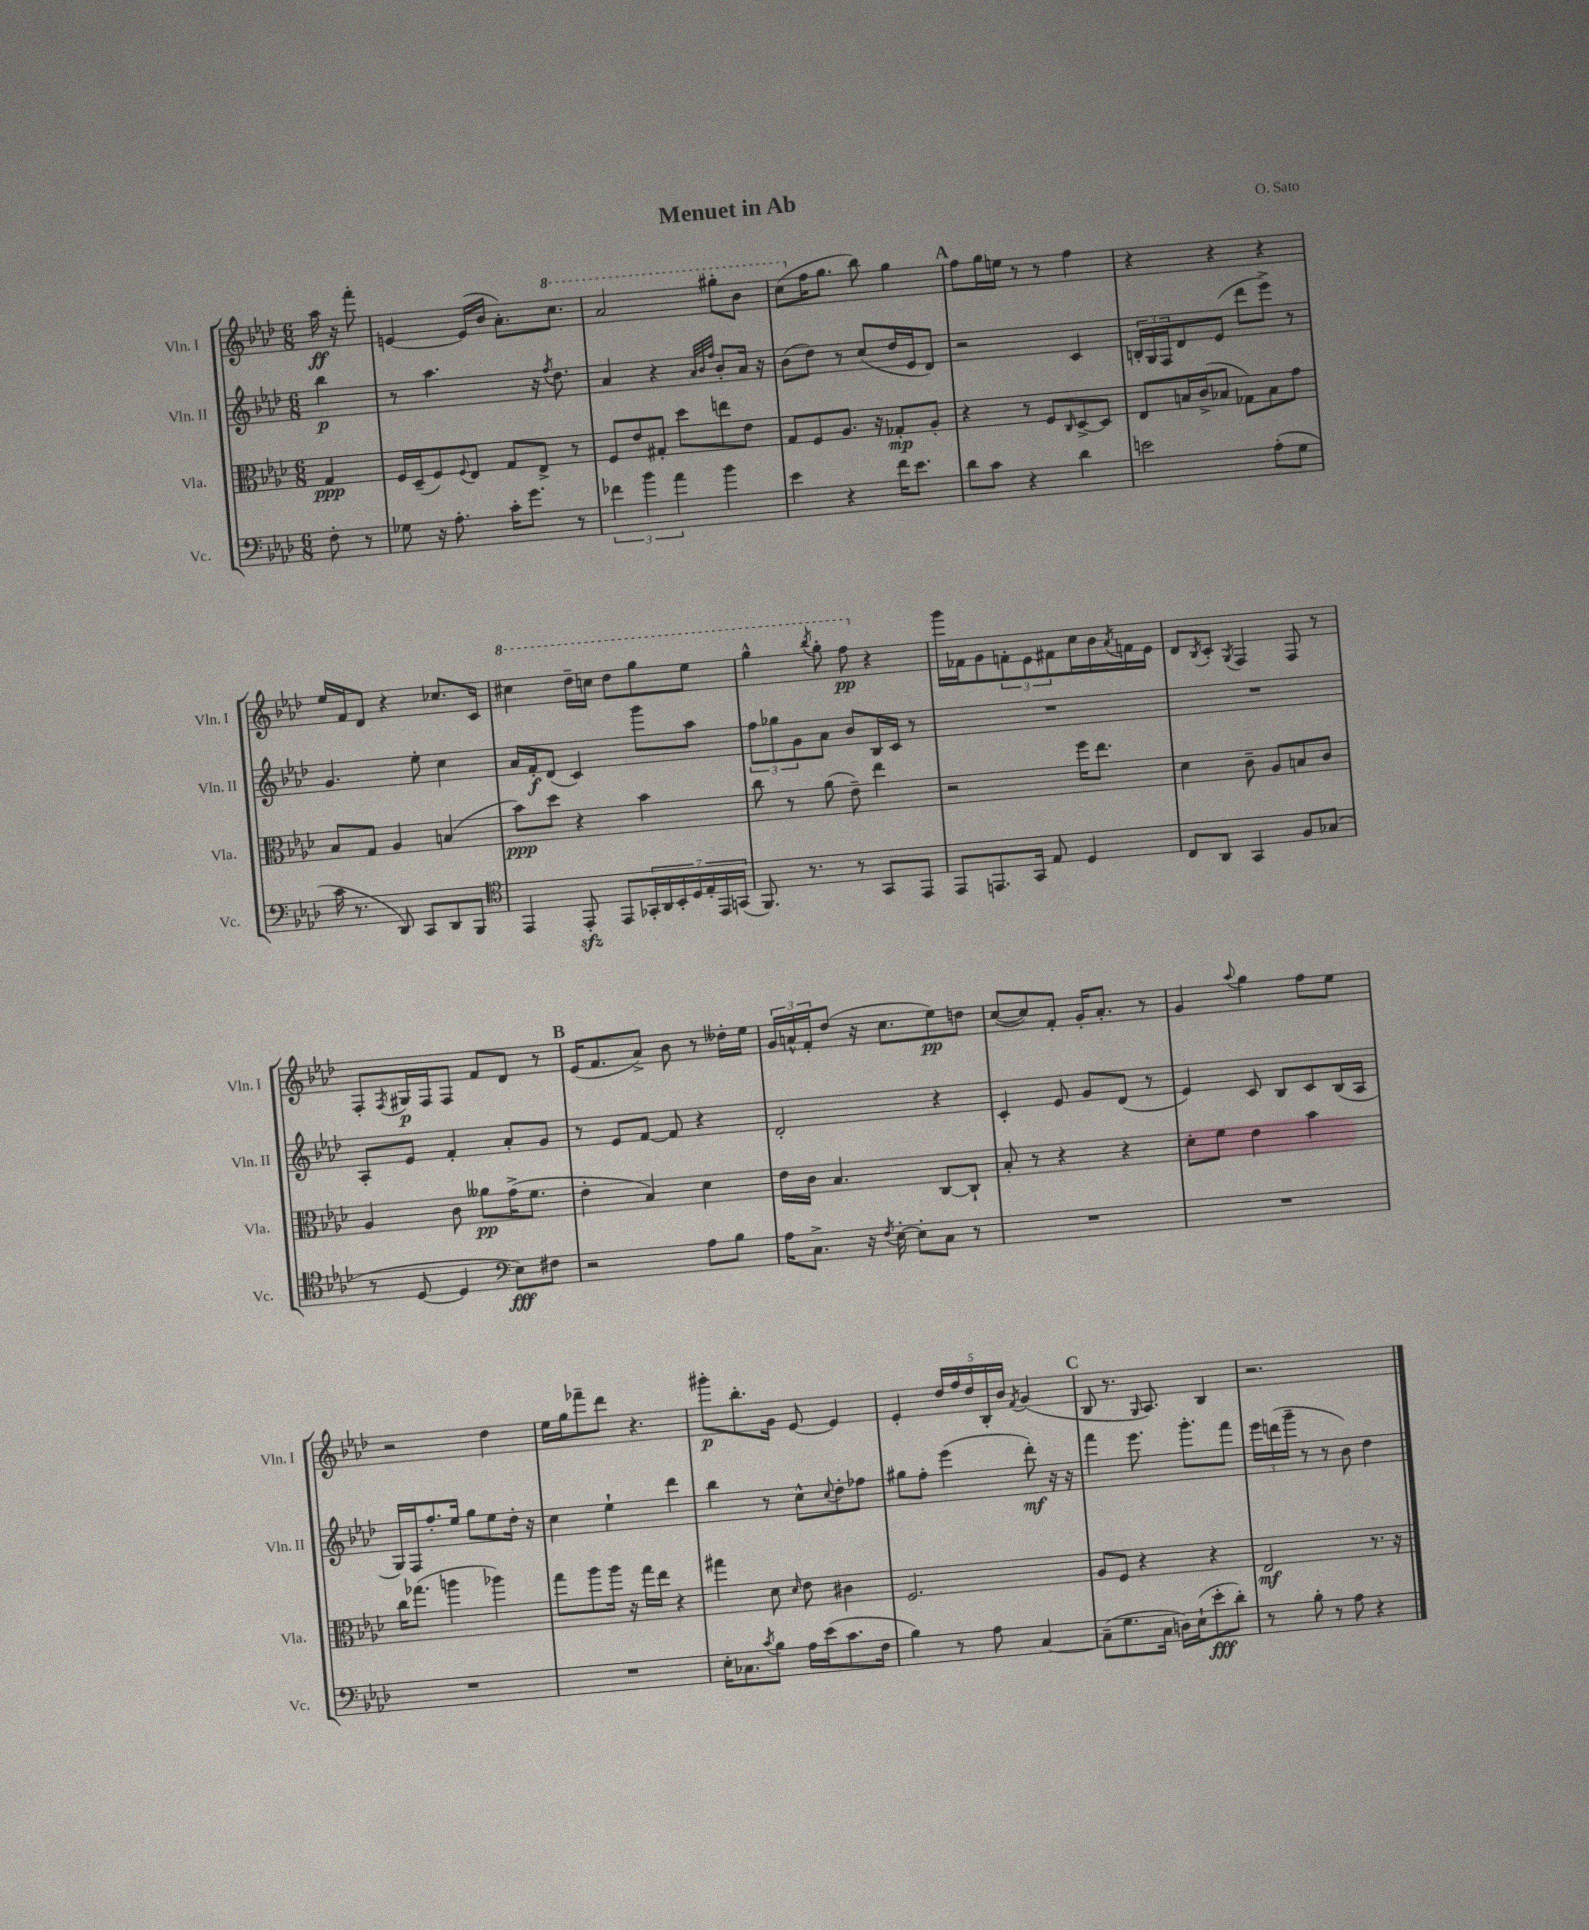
\header { title = "Menuet in Ab" composer = "O. Sato" }
<<
\new StaffGroup <<
\new Staff = "s0" \with { instrumentName = "Vln. I" shortInstrumentName = "Vln. I" } {
    \clef treble \key aes \major \numericTimeSignature \time 6/8 \partial 4
    aes''16\ff r16 f'''8-. |
    e'4~ e'16( bes'16 aes'8.-.) \ottava #1 c'''8. |
    aes''2 gis'''8-. bes''8 |
    c'''8( \ottava #0 f''16 g''8. bes''8) g''4 |
    \mark \markup { \bold "A" } f''8 g''16 e''16 r8 r8 f''4 |
    r4 r4 r4 |
    ees''16 f'16 des'8 r4 ces''8. c'16 |
    \ottava #1 cis'''4 des'''16-- c'''16 des'''8 g'''8 ees'''8 |
    g'''4-^ \acciaccatura { bes'''8 } g'''8-. f'''8\pp \ottava #0 r4 |
    g'''16 fes'16 g'8 \tuplet 3/2 { f'8-. ees'8 fis'8 } c''16 bes'16 \acciaccatura { aes'8 } f'16 ees'16 |
    des'8 \acciaccatura { bes8 } c'8-. \acciaccatura { g8 } f4 f8 r8 |
    f8-. \acciaccatura { f8 } gis16\p f16 f8 f'8 des'8 r8 |
    \mark \markup { \bold "B" } ees'16( f'8. aes'8->) bes'8 r8 deses''16-. ees''16 |
    \tuplet 3/2 { g'16 a'16-^ f'16-. } des''8( r16 c''8. ees''8\pp) d''8 |
    c''8~( c''8) f'8-. g'16-. aes'8.-. r8 |
    g'4 \appoggiatura { aes''8 } g''4 f''8 ees''8 |
    r2 des''4 |
    ees''16 g''16 fes'''8-- des'''8 r4. |
    gis'''8-.\p bes''8.-. g'16 ees'8~ ees'4 |
    ees'4-. \tuplet 5/4 { des''16 f''16 des''16 bes16-. bes'16 } \acciaccatura { f'8 } g'4( |
    \mark \markup { \bold "C" } bes8 r8. \grace { g16 } aes8.) bes4 |
    r2. \bar "|." |
}
\new Staff = "s1" \with { instrumentName = "Vln. II" shortInstrumentName = "Vln. II" } {
    \clef treble \key aes \major \numericTimeSignature \time 6/8 \partial 4
    bes''4\p |
    r8 aes''4. r16 \acciaccatura { f''8 } des''8. |
    aes'4 r4 \grace { aes'32 bes'32 f''32 } bes'8-. aes'16 r16 |
    bes'8( des''8) r8 c''8( des''16 ees'16 des'8) |
    \mark \markup { \bold "A" } r2 c'4 |
    \tuplet 3/2 { b16-. g16 f16 } des'8 ees'8( des'''8 ees'''8->) r8 |
    g'4. ees''8-. c''4 |
    aes'16 f'16-.\f des'8( c'4) g'''8 aes''8 |
    \tuplet 3/2 { f''8 ges''8 g'8 } aes'8 bes'8 bes16 c'16 r8 |
    R2. |
    R2. |
    aes8-. ees'8 f'4-. aes'8-. g'8 |
    \mark \markup { \bold "B" } r8 ees'8 f'8~ f'8 r4 |
    des'2-. r4 |
    c'4-. ees'8 g'8 des'8( r8 |
    ees'4) c'8 bes8 c'8 bes16( aes16 |
    g16) f16 f''8.-. ees''16 g''8 ees''8 des''16-. r16 |
    c''4 ees''4-! des'''4 |
    bes''4 r8 c''8-^ \appoggiatura { c''8 } des''8-. fes''8 |
    gis''8 f''8-. ees'''4( des'''8-.\mf) r16 r16 |
    \mark \markup { \bold "C" } f'''4 ees'''8. g'''8.-. f'''8 |
    \tuplet 3/2 { ees'''16 d'''16( g'''16-- } r8 r8 bes'8) des''4 \bar "|." |
}
\new Staff = "s2" \with { instrumentName = "Vla." shortInstrumentName = "Vla." } {
    \clef alto \key aes \major \numericTimeSignature \time 6/8 \partial 4
    g4\ppp |
    f16 des16--( f8) \appoggiatura { f8 } ees8 g8 ees8-> r8 |
    f8 ees'8 gis8-. des''8 e''8 ees'8 |
    g8 f8 aes8. r16 ges8-.\mp aes8-. |
    \mark \markup { \bold "A" } r4 r8 f8 \grace { c16 } des8~-> des8 |
    ees8 b16 c'16->( bes8 ges8) bes8 g'8 |
    bes8 g8 aes4 b4( |
    bes'8\ppp) des''8 r4 bes'4 |
    c''8 r8 aes'8( ees'8--) ees''4 |
    r2 f''16 ees''8. |
    des'4 c'8-- aes8 b8 c'8 |
    aes4 c'8 aeses'8\pp g'16->( f'8. |
    \mark \markup { \bold "B" } ees'4-. bes4) des'4 |
    ees'16 c'16 bes4. c8~ c8-! |
    bes8-. r8 r4 r4 |
    des'8-. f'8 ees'4 bes'4 |
    c''16 ges''8.( a''4 aes''4) |
    g''8 aes''8 aes''16 r16 g''16 ees''16 r4 |
    gis''4 des'8 \grace { des'16 } ees'8 cis'4 |
    f2. |
    \mark \markup { \bold "C" } aes8 f8 r4 r4 |
    ees2\mf r8. r16 \bar "|." |
}
\new Staff = "s3" \with { instrumentName = "Vc." shortInstrumentName = "Vc." } {
    \clef bass \key aes \major \numericTimeSignature \time 6/8 \partial 4
    f8-. r8 |
    ges8 r16 aes8.-. c'16-. g'8. r8 |
    \tuplet 3/2 { fes'4 bes'4 aes'4 } bes'4 |
    ees'4 r4 f'16 ees'8. |
    \mark \markup { \bold "A" } des'8 c'8 r4 des'4 |
    e'2 aes8-.( g8 |
    c'16 r8. des,8) c,8 des,8 bes,,8 |
    \clef tenor ees,4 ees,8-.\sfz ees,8 \tuplet 7/4 { ges,16-. aes,16 bes,16-. des16 ees16-. ees,16 g,16( } |
    f,8.) r8. r8 g,8 ees,8 |
    ees,8 e,8. g,16 ees8 des4 |
    c8 aes,8 g,4 f8 ges8( |
    r8 des8~ des4 \clef bass ees8\fff) fis8 |
    \mark \markup { \bold "B" } r2 aes8 bes8 |
    aes16 c8.-> r16 \acciaccatura { f8 } ees16~-. ees8-. c8 r8 |
    R2. |
    R2. |
    R2. |
    R2. |
    ees16-. ces8. \acciaccatura { c'8 } bes8 aes16 ees'16( c'8. f16 |
    bes4) r8 aes8 c4~ |
    \mark \markup { \bold "C" } c8--( g8. c16 d16) ees16-!( ees'8-.\fff des'8-.) |
    r8 bes8-. r8 aes8 r4 \bar "|." |
}
>>
>>
\layout { \context { \Score \remove "Bar_number_engraver" } }
